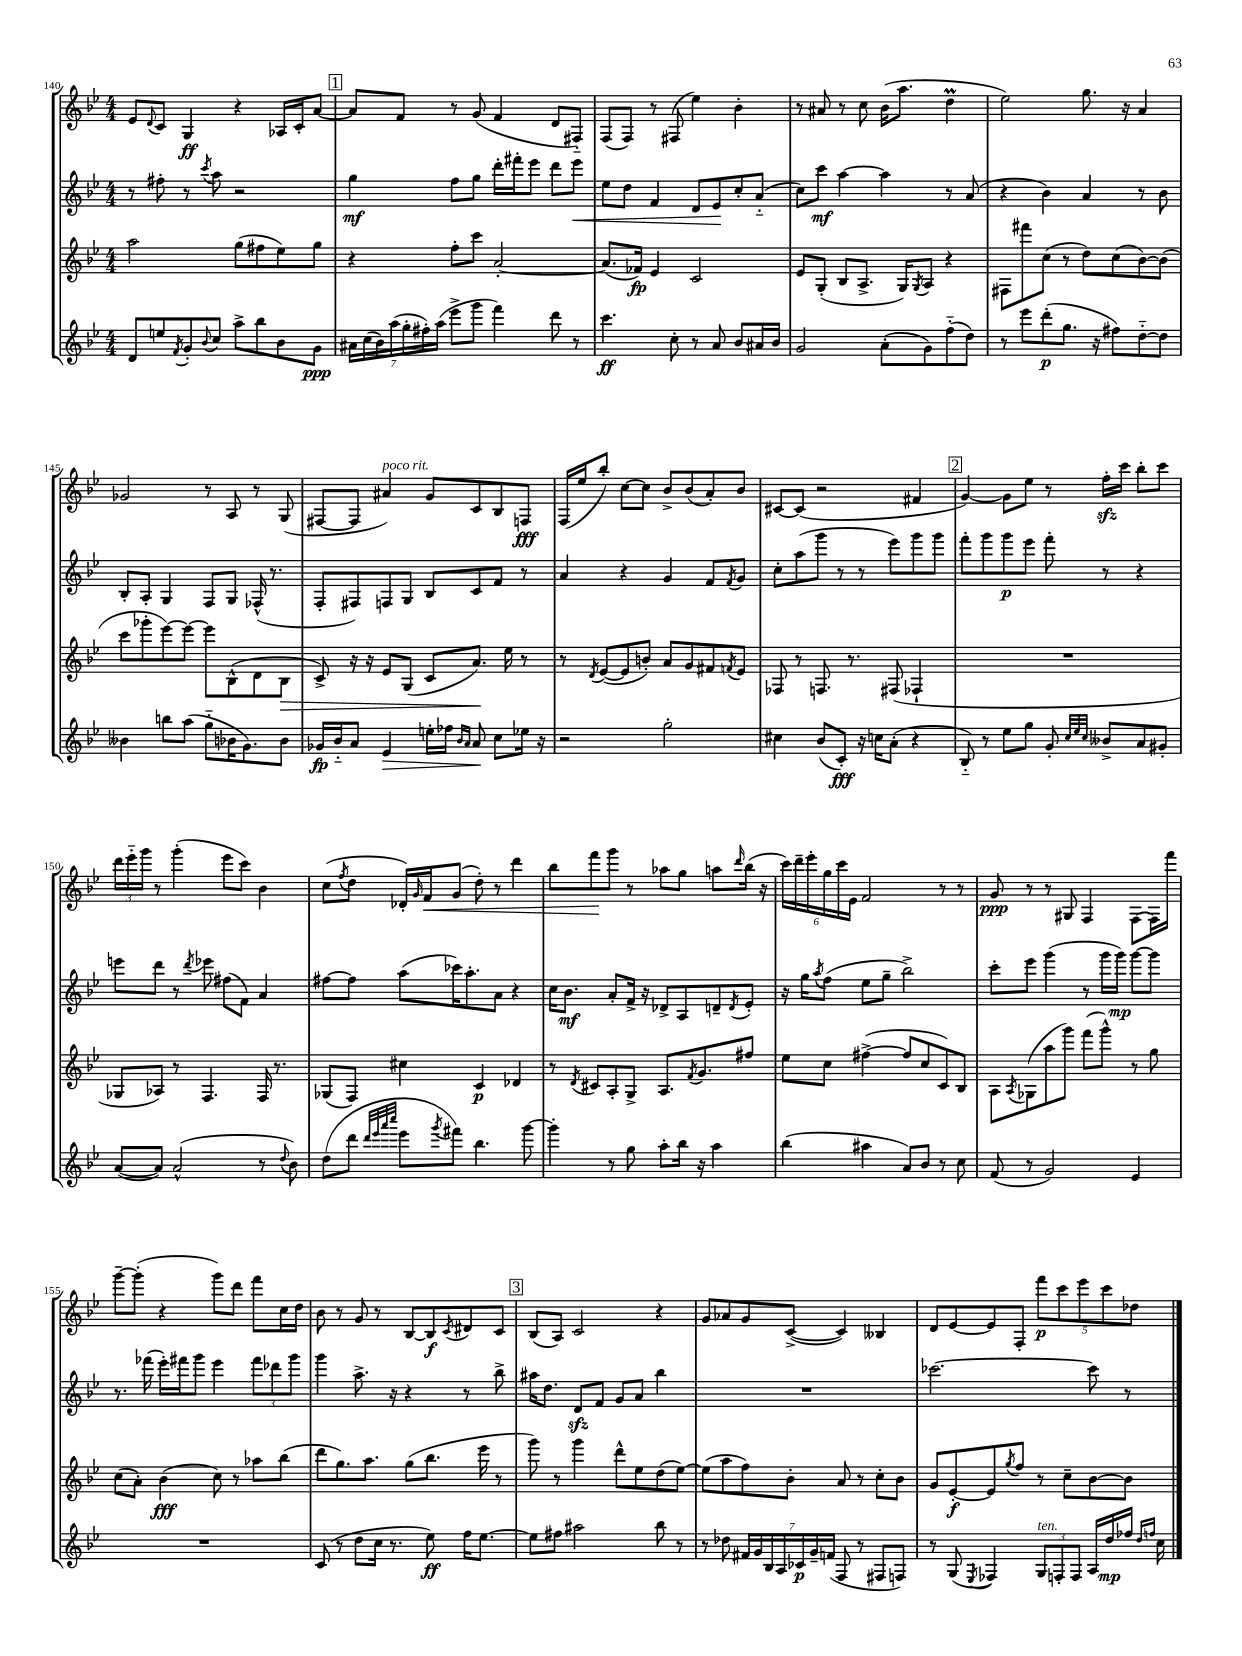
<<
\new StaffGroup <<
\new Staff = "s0" {
    \clef treble \key bes \major \numericTimeSignature \time 4/4
    ees'8 \appoggiatura { d'8 } c'8 g4\ff r4 aes16 c'16-. a'8~ |
    \mark \markup { \box "1" } a'8 f'8 r8 g'8( f'4 d'8 fis8-_) |
    f8( f8) r8 fis8( ees''4) bes'4-. |
    r8 ais'8 r8 c''8 bes'16( a''8. d''4\prall |
    ees''2) g''8. r16 a'4 |
    ges'2 r8 a8 r8 g8( |
    fis8~ fis8 ais'4^\markup { \italic "poco rit." }) g'8 c'8 bes8 f8\fff |
    f16( ees''16 bes''8-.) c''8~ c''8 bes'8-> bes'8( a'8-.) bes'8 |
    cis'8~ cis'8( r2 fis'4 |
    \mark \markup { \box "2" } g'4~) g'8 ees''8 r8 f''16-.\sfz c'''16 bes''8-. c'''8 |
    \tuplet 3/2 { d'''16 ees'''16-_ g'''16 } r8 g'''4-.( ees'''8 c'''8) bes'4 |
    c''8( \acciaccatura { f''8 } d''8 des'16-.) \grace { g'16 } f'16\< g'8( d''8-.) r8 d'''4 |
    bes''8 f'''8\! g'''8 r8 aes''8 g''8 a''8 \grace { d'''16 } bes''16( r16 |
    \tuplet 6/4 { c'''16) d'''16-- ees'''16-. g''16 c'''16 ees'16 } f'2 r8 r8 |
    g'8\ppp r8 r8 gis8 f4 f8~ f16 f'''16 |
    g'''8~-- g'''8-.( r4 g'''8) d'''8 f'''8 c''16 d''16 |
    bes'8 r8 g'8 r8 bes8~ bes8\f \acciaccatura { c'8 } dis'8 c'8 |
    \mark \markup { \box "3" } bes8( a8) c'2 r4 |
    g'8 aes'8 g'8 c'8~->( c'4) beses4 |
    d'8 ees'8~ ees'8 f8-. \tuplet 5/4 { f'''8\p c'''8 ees'''8 c'''8 des''8 } \bar "|." |
}
\new Staff = "s1" {
    \clef treble \key bes \major \numericTimeSignature \time 4/4
    r8 fis''8-. r8 \acciaccatura { c'''8 } a''8 r2 |
    \mark \markup { \box "1" } g''4\mf f''8 g''8 d'''16-. fis'''16-. ees'''8 d'''8 ees'''8\< |
    ees''8 d''8 f'4 d'8 ees'8\! c''8-. a'8-_( |
    c''8) c'''8\mf a''4~ a''4 r8 a'8( |
    r4 bes'4) a'4 r8 bes'8 |
    bes8-. a8-. g4 f8 g8 fes16-^( r8. |
    f8-. fis8) f8 g8 bes8 c'8 f'8 r8 |
    a'4 r4 g'4 f'8 \acciaccatura { f'8 } g'8 |
    c''8-. a''8( g'''8 r8 r8 ees'''8) g'''8 g'''8 |
    \mark \markup { \box "2" } f'''8-. g'''8 g'''8\p ees'''8 f'''8-. r8 r4 |
    e'''8 d'''8 r8 \acciaccatura { d'''8 } ees'''8 fis''8( f'8) a'4 |
    fis''8~ fis''8 a''8( ces'''16) a''8.-. a'8 r4 |
    c''16 bes'8.\mf a'8-. f'16-> r16 des'8-> a8 d'8-- \acciaccatura { d'8 } ees'8-. |
    r16 g''16 \acciaccatura { a''8 } f''8( ees''8 g''8-- bes''2->) |
    c'''8-. ees'''8 g'''4( r8 g'''16 g'''16\mp) g'''8~ g'''8 |
    r8. fes'''16( ees'''16-.) fis'''16 g'''8 ees'''4 \tuplet 3/2 { fis'''8 des'''8 g'''8 } |
    g'''4 a''8.-> r16 r4 r8 bes''8-> |
    \mark \markup { \box "3" } ais''16 d''8. d'8\sfz f'8 g'8 a'8 bes''4 |
    R1 |
    ces'''2.~ ces'''8 r8 \bar "|." |
}
\new Staff = "s2" {
    \clef treble \key bes \major \numericTimeSignature \time 4/4
    a''2 g''8( fis''8 ees''8) g''8 |
    \mark \markup { \box "1" } r4 f''8-. c'''8 a'2~-. |
    a'8.( fes'16\fp) ees'4 c'2 |
    ees'8 g8-.( bes8 a8.-> g16) \acciaccatura { g8 } a8 r4 |
    fis8 fis'''8 c''8( r8 d''8) c''8( bes'8~) bes'8( |
    c'''8 ges'''8-. ees'''8~) ees'''8~ ees'''8 bes8-^( d'8 bes8\> |
    c'8->) r16 r16 ees'8 g8( c'8 a'8.\!) ees''16 r8 |
    r8 \acciaccatura { d'8 } ees'8~( ees'8 b'8-.) a'8 g'8 fis'8 \acciaccatura { f'8 } ees'8 |
    fes8 r8 f8. r8. fis8( fes4-! |
    \mark \markup { \box "2" } R1 |
    ges8 aes8) r8 f4. f16 r8. |
    ges8( f8) cis''4 c'4\p des'4 |
    r8 \acciaccatura { d'8 } cis'8 a8-. g8-> a8. \acciaccatura { f'8 } g'8. fis''8 |
    ees''8 c''8 fis''4~->( fis''8 c''8 c'8) bes8 |
    a8 \acciaccatura { a8 } ges8( a''8 g'''8) f'''8( g'''8-^) r8 g''8 |
    c''8( a'8-.) bes'4\fff( c''8) r8 aes''8 bes''8( |
    d'''8 g''8.) a''8. g''8( bes''8. ees'''16 r8 |
    \mark \markup { \box "3" } g'''8) r8 g'''4 d'''8-^ ees''8 d''8( ees''8~) |
    ees''8( a''8 f''8) bes'8-. a'8 r8 c''8-. bes'8 |
    g'8 ees'8~-.\f ees'8 \acciaccatura { g''8 } f''8 r8 c''8-- bes'8~ bes'8 \bar "|." |
}
\new Staff = "s3" {
    \clef treble \key bes \major \numericTimeSignature \time 4/4
    d'8 e''8 \acciaccatura { f'8 } g'8-. \appoggiatura { bes'8 } c''8 a''8-> bes''8 bes'8 g'8\ppp |
    \mark \markup { \box "1" } \tuplet 7/4 { ais'16 c''16( bes'16) a''16( g''16-. fis''16-.) a''16( } ees'''8-> g'''8 f'''4) d'''8 r8 |
    c'''4.\ff c''8-. r8 a'8 bes'8 ais'16 bes'16 |
    g'2 a'8-.( g'8) f''8-_( d''8) |
    r8 ees'''8 d'''8-.\p( g''8. r16 fis''8) d''8~-_ d''8 |
    beses'4 b''8 a''8( g''8-_ bes'16 g'8.) bes'8 |
    ges'16\fp bes'16-_ a'8 ees'4\> e''16-. fes''16 \grace { bes'16 a'16 } a'8\! c''8 ees''16 r16 |
    r2 g''2-. |
    cis''4 bes'8( c'8-.\fff) r16 c''16 a'8-.( r4 |
    \mark \markup { \box "2" } bes8-_) r8 ees''8 g''8 g'8-. \grace { c''32 ees''32 c''32 } beses'8-> a'8 gis'8-. |
    a'8~( a'8) a'2-^( r8 \appoggiatura { d''8 } bes'8) |
    d''8( d'''8 \grace { d'''32 ees'''32 a'''32 c''''32 } ees'''8 \acciaccatura { g'''8 } fis'''8) bes''4. g'''8~ |
    g'''4-. r8 g''8 a''8-. bes''16 r16 a''4 |
    bes''4( ais''4 a'8) bes'8 r8 c''8 |
    f'8( r8 g'2) ees'4 |
    R1 |
    c'8( r8 d''8 c''16 r8. ees''8\ff) f''16 ees''8.~ |
    \mark \markup { \box "3" } ees''8 fis''8 ais''2 bes''8 r8 |
    r8 des''8 \tuplet 7/4 { fis'16 g'16 bes16 a16 ces'16\p g'16-- f'16( } f8 r8 fis8 f8) |
    r8 g8( \acciaccatura { ees8 } fes4) \tuplet 3/2 { g8^\markup { \italic "ten." } f8-. f8 } a16 d''16\mp fes''16 \grace { d''16 f''16 } c''16 \bar "|." |
}
>>
>>
\layout { \context { \Score currentBarNumber = #140 } }
